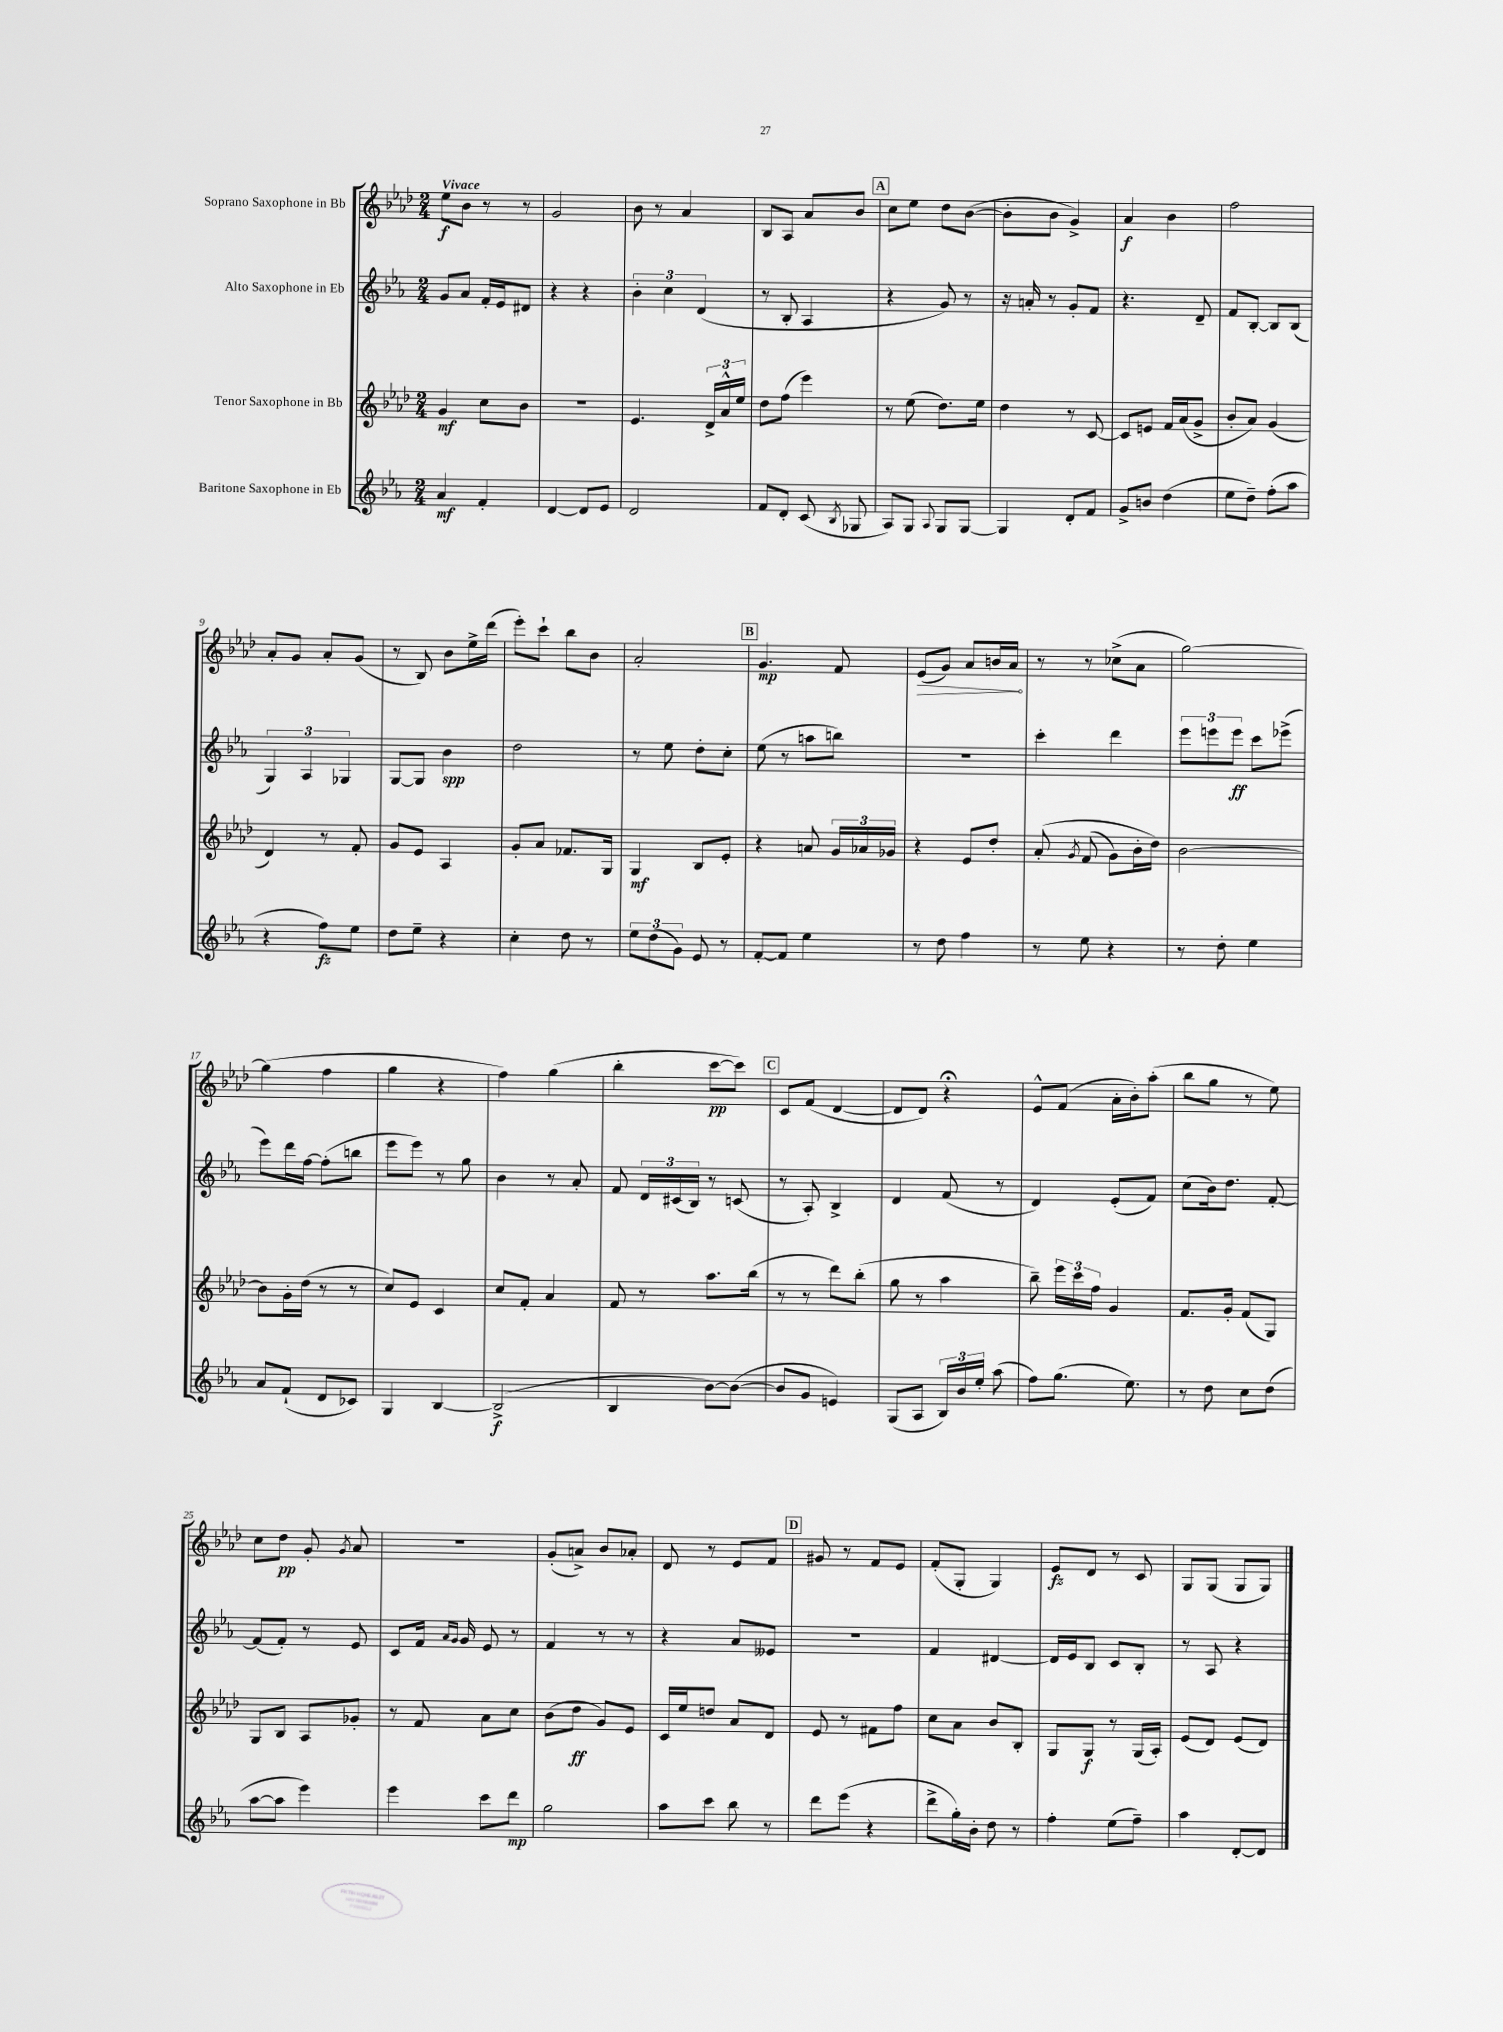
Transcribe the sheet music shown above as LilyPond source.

<<
\new StaffGroup <<
\new Staff = "s0" \with { instrumentName = "Soprano Saxophone in Bb" } {
    \clef treble \key aes \major \numericTimeSignature \time 2/4 \tempo "Vivace"
    \autoBeamOff ees''8[\f bes'8] r8 r8 |
    g'2 |
    bes'8 r8 aes'4 |
    bes8[ aes8] aes'8[ bes'8] |
    \mark \markup { \box "A" } c''8[ ees''8] des''8[ bes'8]~( |
    bes'8[-. bes'8] g'4->) |
    aes'4\f bes'4 |
    f''2 |
    aes'8[-. g'8] aes'8[-. g'8]( |
    r8 bes8) bes'8[ ees''16-> des'''16]( |
    ees'''8[-.) c'''8]-! bes''8[ bes'8] |
    aes'2-. |
    \mark \markup { \box "B" } g'4.\mp f'8 |
    \once \override Hairpin.circled-tip = ##t ees'8[\>( g'8]) aes'8[ b'16 aes'16]\! |
    r8 r8 ces''8[->( aes'8] |
    g''2~) |
    g''4( f''4 |
    g''4 r4 |
    f''4) g''4( |
    bes''4-. c'''8[~\pp c'''8]) |
    \mark \markup { \box "C" } c'8[ f'8]( des'4~ |
    des'8[ des'8]) r4\fermata |
    ees'8[-^ f'8]( aes'16[-. bes'16-.) aes''8]-.( |
    bes''8[ g''8] r8 ees''8) |
    c''8[ des''8]\pp g'8-. \acciaccatura { g'8 } aes'8 |
    r2 |
    g'8[-.( a'8]->) bes'8[ aes'8]-. |
    des'8 r8 ees'8[ f'8] |
    \mark \markup { \box "D" } gis'8 r8 f'8[ ees'8] |
    f'8[-.( g8]-. g4) |
    ees'8[\fz des'8] r8 c'8 |
    g8[ g8]( g8[ g8]) \bar "|." |
}
\new Staff = "s1" \with { instrumentName = "Alto Saxophone in Eb" } {
    \clef treble \key ees \major \numericTimeSignature \time 2/4
    \autoBeamOff g'8[ aes'8] f'16[-. ees'16 dis'8] |
    r4 r4 |
    \tuplet 3/2 { bes'4-. c''4 d'4( } |
    r8 bes8-. aes4 |
    \mark \markup { \box "A" } r4 g'8) r8 |
    r16 a'16-. r8 g'8[-. f'8] |
    r4. d'8-- |
    f'8[ bes8]~-. bes8[ bes8]( |
    \tuplet 3/2 { g4) aes4 ges4 } |
    g8[~ g8] bes'4\spp |
    d''2 |
    r8 ees''8 d''8[-. c''8]-. |
    \mark \markup { \box "B" } ees''8( r8 a''8[ b''8]) |
    r2 |
    c'''4-. d'''4 |
    \tuplet 3/2 { ees'''8[ e'''8 e'''8]\ff } c'''8[ ees'''8]->( |
    ees'''8[) d'''16 f''16]~ f''8[-.( b''8] |
    ees'''8[ ees'''8]) r8 g''8 |
    bes'4 r8 aes'8-. |
    f'8 \tuplet 3/2 { d'16[ cis'16( bes16]) } r8 c'8( |
    \mark \markup { \box "C" } r8 aes8-.) bes4-> |
    d'4 f'8( r8 |
    d'4) ees'8[-.( f'8]) |
    c''8[( bes'16) d''8.] f'8~-. |
    f'8[( f'8]-.) r8 ees'8 |
    c'8[ f'16] \grace { aes'16[ g'16] } g'16 ees'8 r8 |
    f'4 r8 r8 |
    r4 aes'8[ eeses'8] |
    \mark \markup { \box "D" } r2 |
    f'4 dis'4~ |
    dis'16[ ees'16 bes8] c'8[ bes8]-. |
    r8 aes8 r4 \bar "|." |
}
\new Staff = "s2" \with { instrumentName = "Tenor Saxophone in Bb" } {
    \clef treble \key aes \major \numericTimeSignature \time 2/4
    \autoBeamOff g'4\mf c''8[ bes'8] |
    R2 |
    ees'4. \tuplet 3/2 { des'16[-> aes'16-^ ees''16] } |
    des''8[ f''8]( ees'''4) |
    \mark \markup { \box "A" } r8 ees''8( des''8.[) ees''16] |
    des''4 r8 c'8~ |
    c'8[ e'8] f'16[ aes'16( g'8]-> |
    bes'8[-. aes'8]) g'4( |
    des'4) r8 f'8-. |
    g'8[ ees'8] aes4 |
    g'8[-. aes'8] fes'8.[ g16] |
    g4\mf bes8[ ees'8]-. |
    \mark \markup { \box "B" } r4 a'8 \tuplet 3/2 { g'16[ aes'16 ges'16] } |
    r4 ees'8[ des''8]-. |
    aes'8-.\( \acciaccatura { g'8 } f'8( g'8[) bes'16-. des''16]\) |
    bes'2~ |
    bes'8[ g'16-. des''16]( r8 r8 |
    c''8[) ees'8] c'4 |
    c''8[ f'8]-. aes'4 |
    f'8 r8 aes''8.[ bes''16]( |
    \mark \markup { \box "C" } r8 r8 des'''8[) bes''8]-.( |
    g''8 r8 aes''4 |
    bes''8--) \tuplet 3/2 { ees'''16[ c'''16 f''16] } g'4 |
    f'8.[ g'16]-. f'8[( g8]) |
    g8[ bes8] aes8[ ges'8]-. |
    r8 f'8 aes'8[ c''8] |
    bes'8[( des''8]\ff g'8[) ees'8] |
    c'16[ ees''16 d''8] aes'8[ des'8] |
    \mark \markup { \box "D" } ees'8 r8 fis'8[ f''8] |
    c''8[ aes'8] bes'8[ bes8]-. |
    g8[ g8]\f r8 g16[( aes16]-.) |
    ees'8[( des'8]) ees'8[( des'8]) \bar "|." |
}
\new Staff = "s3" \with { instrumentName = "Baritone Saxophone in Eb" } {
    \clef treble \key ees \major \numericTimeSignature \time 2/4
    \autoBeamOff aes'4\mf f'4-. |
    d'4~ d'8[ ees'8] |
    d'2 |
    f'8[ d'8]-. c'8( \acciaccatura { bes8 } ges8 |
    \mark \markup { \box "A" } aes8[) g8] \appoggiatura { aes8 } g8[ g8]~ |
    g4 d'8[-. f'8] |
    g'8[-> b'8] d''4( |
    ees''8[ d''8]--) f''8[-.( aes''8] |
    r4 f''8[\fz) ees''8] |
    d''8[ ees''8]-- r4 |
    c''4-. d''8 r8 |
    \tuplet 3/2 { ees''8[ d''8( g'8]) } ees'8 r8 |
    \mark \markup { \box "B" } f'8[~-. f'8] ees''4 |
    r8 d''8 f''4 |
    r8 ees''8 r4 |
    r8 d''8-. ees''4 |
    aes'8[ f'8]-!( d'8[ ces'8]) |
    g4 bes4~ |
    bes2->\f( |
    bes4 bes'8[~) bes'8]~( |
    \mark \markup { \box "C" } bes'8[ g'8] e'4) |
    g8[( aes8] \tuplet 3/2 { bes16[) bes'16 ees''16]-. } aes''8( |
    f''8[) g''8.]( ees''8.) |
    r8 d''8 c''8[ d''8]( |
    aes''8[~ aes''8] ees'''4) |
    ees'''4 c'''8[ d'''8]\mp |
    g''2 |
    aes''8[ c'''8] bes''8 r8 |
    \mark \markup { \box "D" } d'''8[ ees'''8]( r4 |
    d'''8[-> g''16-.) bes'16]-. d''8 r8 |
    f''4-. ees''8[( f''8]--) |
    aes''4 d'8[~-. d'8] \bar "|." |
}
>>
>>
